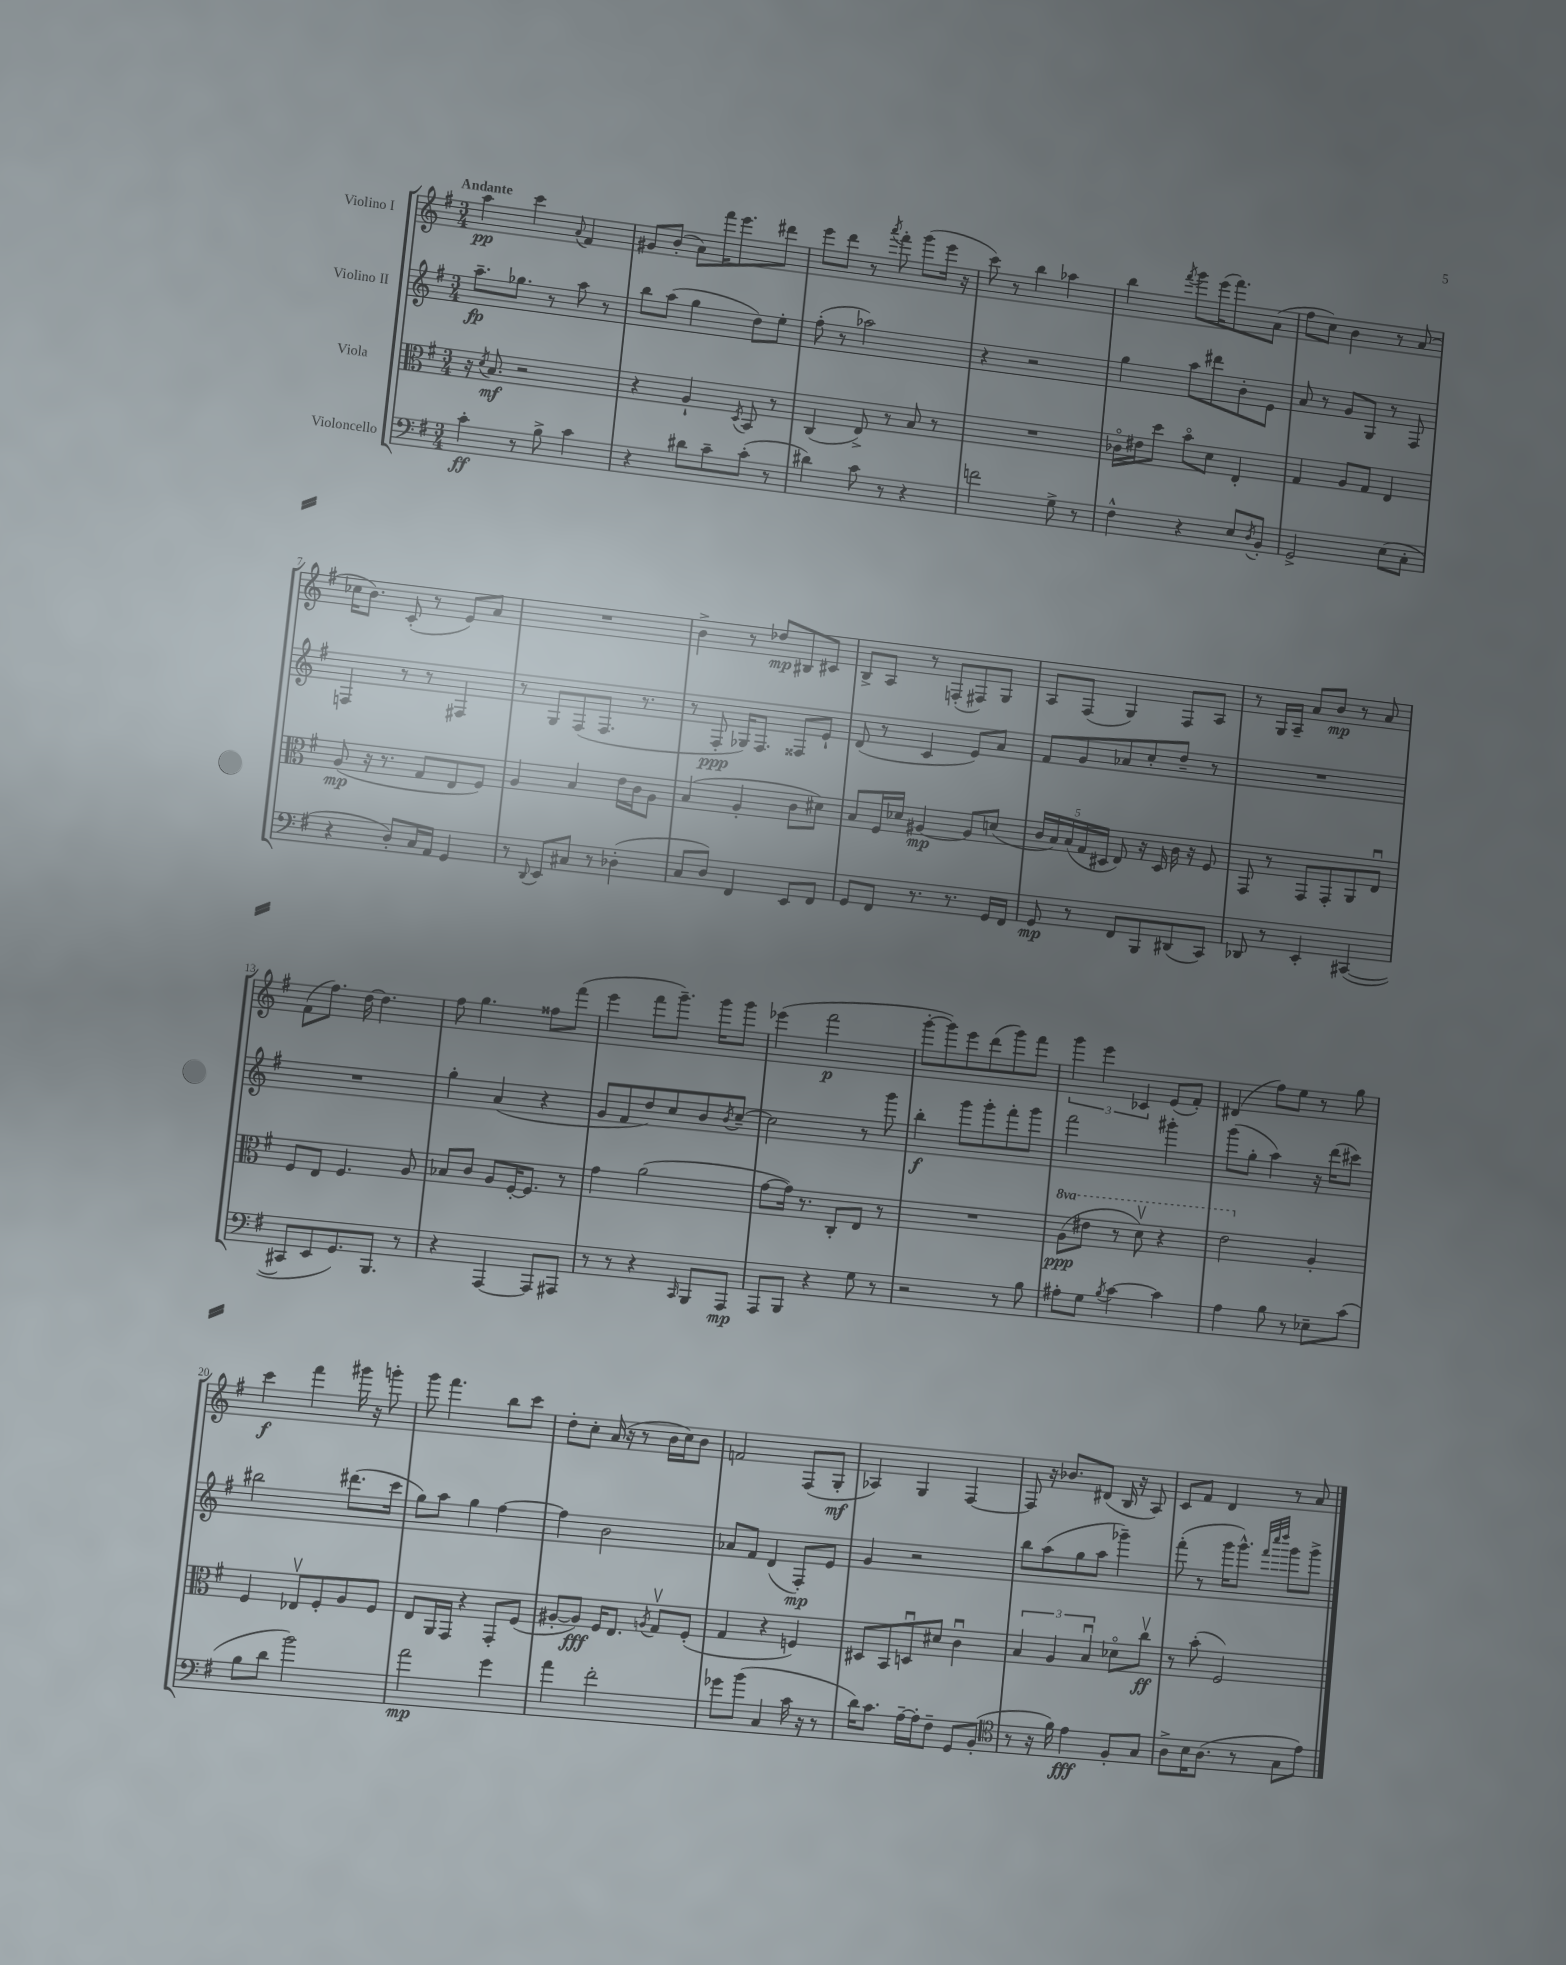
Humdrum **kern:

**kern	**kern	**kern	**kern
*staff4	*staff3	*staff2	*staff1
*clefF4	*clefC3	*clefG2	*clefG2
*k[f#]	*k[f#]	*k[f#]	*k[f#]
*M3/4	*M3/4	*M3/4	*M3/4
4c'\	16r	8.aa~\L	4aa\
.	8qd/	.	.
.	8.B/	.	.
.	.	8.gg-\J	.
8r	2r	.	4ccc\
8B^\	.	8r	.
.	.	.	8qqa/
4c\	.	8aa\	4f#/
.	.	8r	.
=	=	=	=
4r	4r	8bb\L	8g#/L
.	.	(8aa\J	(8b'/J
8d#\L	4A`/	4gg\	8a\L)
8c~\	.	.	16fff#\K
.	.	.	8.eee\
.	8qD/	.	.
(8c'\J	8BB/	8dd\L)	.
8r	8r	8ee'\J	8ddd#\J
=	=	=	=
4d#\)	(4C/	(8ff#'\	8eee\L
.	.	8r	8ddd\J
8c\	8E^/)	2aa-\)	8r
.	.	.	8qaaa/
8r	8r	.	8fff#'\
4r	8B/	.	(8ggg\L
.	8r	.	16eee\Jk
.	.	.	16r
=	=	=	=
2f\	2.r	4r	8ccc\)
.	.	.	8r
.	.	2r	4bb\
8G^\	.	.	4aa-\
8r	.	.	.
=	=	=	=
4F#^^\	16c-o\LL	4gg\	4bb\
.	16e#\J	.	.
.	8dd\J	.	.
.	.	.	8qfff#/
4r	8bo\L	8aa\L	8ggg\L
.	8d\J	8ddd#\	(16eee\K
.	.	.	8.fff#\)
8E/L	4E'/	8b'\	.
8qD/	.	.	.
8BB'/J	.	8e\J	(8a\J
=	=	=	=
2GG^/	4G/	8a/	8ff#\L
.	.	8r	8cc\J)
.	8A/L	8g/L	4b\
.	8G/J	8G/J	.
(8E\L	4E/	8r	8r
8C'\J	.	8F#/	(8a/
=	=	=	=
4r	(8A/	4F/	16cc-\LK
.	.	.	8.b\J)
.	16r	.	.
.	8.r	.	.
8D'/L)	.	8r	(8c'/
16C/L	8G/L	8r	8r
16AA/JJ	.	.	.
4GG/	8E/	4F#/	8e/L)
.	8F#/J)	.	8a/J
=	=	=	=
8r	4A/	8r	2.r
8qqDD/	.	.	.
8EE/L	.	8G/L	.
8C#/J	4B/	(8F#/	.
8r	.	8.F#/J	.
(4D-'\	16e\LL	.	.
.	16c\J	8.r	.
.	8A\J	.	.
=	=	=	=
8C/L	(4B/	8r	4b^\
8D/J)	.	8F#'/	.
4FF#/	4A'/	16G-/LK)	8r
.	.	8.F#/J	.
.	.	.	8dd-/L
8EE/L	8c\L	8F##/L	8B#/
8FF#/J	8d#\J)	8e`/J	8c#/J
=	=	=	=
8GG/L	8B/L	(8d/	8B^/L
8FF#/J	16F#/L	8r	8A/J
.	16d-/JJ	.	.
8.r	[4A#/	4c/	8r
.	.	.	(8F'/L
8.r	.	.	.
.	8A#/]L	8e/L)	8F#/)
16GG/LL	(8d/J	8a/J	8G/J
16FF#/JJ	.	.	.
=	=	=	=
8GG/	20c/LL	8f#/L	8A/L
.	20B/)	.	.
.	(20B/	.	.
8r	.	8g/	(8F#/J
.	20G/	.	.
.	20D#/JJ	.	.
8FF#/L	8E/)	8a-/	4G/)
8BBB/	16r	8cc'/	.
.	16D#/	.	.
(8DD#/	16c\	8dd~/J	8F#/L
.	16r	.	.
8CC/J)	8F#/	8r	8A/J
=	=	=	=
8DD-/	8GG/	2.r	8r
8r	8r	.	16G/LL
.	.	.	16A~/JJ
4EE'/	8GG/L	.	8a/L
.	8GG'/	.	8b/J
([4CC#/	8AA/	.	8r
.	8Eu/J	.	8a/
=	=	=	=
8CC#/]L	8F#/L	2.r	(8f#\L
8EE/	8E/J	.	8.ff#\J)
8.GG/)	4.F#/	.	.
.	.	.	[16dd\
.	.	.	4.dd\]
8.BBB/J	.	.	.
8r	8A/	.	.
=	=	=	=
4r	8B-/L	4gg'\	8ff#\
.	8c/J	.	4.gg\
[4AAA/	8A/L	(4a/	.
.	[16F#'/K	.	.
.	8.F#/]J	.	.
8AAA/]L	.	4r	8ff##\L
8AAA#/J	8r	.	(8fff#\J
=	=	=	=
8r	4g\	8g/L	4eee\
8r	.	8f#/	.
4r	(2a\	8dd/)	8fff#\L
.	.	8cc/	8.ggg~\J)
16qqCC/	.	.	.
8BBB/L	.	8b/	.
.	.	.	16ggg\LK
.	.	8qb/	.
8AAA/J	.	[8cc~/J	8ggg\J
=	=	=	=
8AAA/L	[8g\L	2cc\]	(4eee-\
8BBB/J	16g\]Jk)	.	.
.	8.r	.	.
4r	.	.	2fff#\
.	8C'/L	.	.
8G\	8E/J	8r	.
8r	8r	8ggg\	.
=	=	=	=
2r	2.r	4bb'\	[8ggg'\L
.	.	.	8ggg\])
.	.	8ggg\L	8eee\
.	.	8ggg'\	(8ddd\
8r	.	8fff#'\	8ggg\)
8B\	.	8ggg\J	8fff#\J
=	=	=	=
8A#'\L	(8a\L	2fff#\	6ggg\
8G\J	8ee#\J	.	.
.	.	.	6eee\
8qB/	.	.	.
[4c\	8r	.	.
.	.	.	6c-/
.	8ddv\)	.	.
4c\]	4r	4ggg#'\	(8e/L
.	.	.	8f#'/J)
=	=	=	=
4A\	2ee\	(8ggg\L	(4d#/
.	.	8gg'\J	.
8B\	.	4aa\)	8ff#\L)
8r	.	.	8ee\J
8E-~\L	4A'/	16r	8r
.	.	(16ddd\LK	.
(8c\J	.	8ccc#\J)	8gg\
=	=	=	=
8B\L	4F#/	2bb#\	4ccc\
8d\J	.	.	.
2b\)	8E-v/L	.	4fff#\
.	8F#'/	.	.
.	8A/	(8.ddd#\L	16ggg#\
.	.	.	16r
.	8F#/J	.	8ggg'\
.	.	16ccc\Jk	.
=	=	=	=
2a\	8E/L	8gg\L)	8ggg\
.	16AA/L	8aa\J	4.fff#\
.	16GG/JJ	.	.
.	4r	4gg\	.
4g\	8GG'/L	[4ff#\	8bb\L
.	(8F#/J	.	8ccc\J
=	=	=	=
4a\	[8A#'/L	4ff#\]	8dd'\L
.	8A#/]J)	.	8cc'\J
2f#'\	16F#/LK	2b\	(16a/
.	8.E/J	.	16r
.	.	.	8r
.	8qA/	.	.
.	8Gv/L	.	16b\LL
.	.	.	16cc\J)
.	(8F#'/J	.	8b\J
=	=	=	=
8g-\L	4G/	8a-/L	2f/
(8b\J	.	8f#/J	.
4C/	4r	(4d/	.
16c\	4F/)	8F#'/L)	(8F#/L
16r	.	.	.
8r	.	8e/J	8G'/J
=	=	=	=
16d\LK)	8D#/L	4g/	4A-/)
8.c\J	.	.	.
.	8BB/	.	.
[16A~\LL	8Du/	2r	4G/
16A'\]J	.	.	.
8F#~\J	8d#/J	.	.
8GG/L	4cu\	.	[4F#/
(8BB'/J	.	.	.
=	=	=	=
*clefC4	*	*	*
8r	6B/	8bb\L	8F#/]
16r	.	(8aa\	16r
.	6A/	.	.
16f#\)	.	.	8.b-/L
4e\	.	8gg\	.
.	6Bu/	.	.
.	.	8aa\J	(8d#/J
8F#'/L	8d-o\L	4ggg-~\)	16B/
.	.	.	16r
8G/J	8ccv\J	.	8A/)
=	=	=	=
8A^\L	8r	(8fff#'\	8c/L
16B\K	(8b'\	8r	8f#/J
(8.A\J	.	.	.
.	2F#/)	16ggg\LK	4d/
.	.	8.ggg^^\J)	.
8r	.	.	.
.	.	32qqfff#/LLL	.
.	.	32qqcccc/	.
.	.	32qqdddd/JJJ	.
8G\L	.	8ggg\L	8r
8e\J)	.	8ggg^\J	8a/
==	==	==	==
*-	*-	*-	*-
